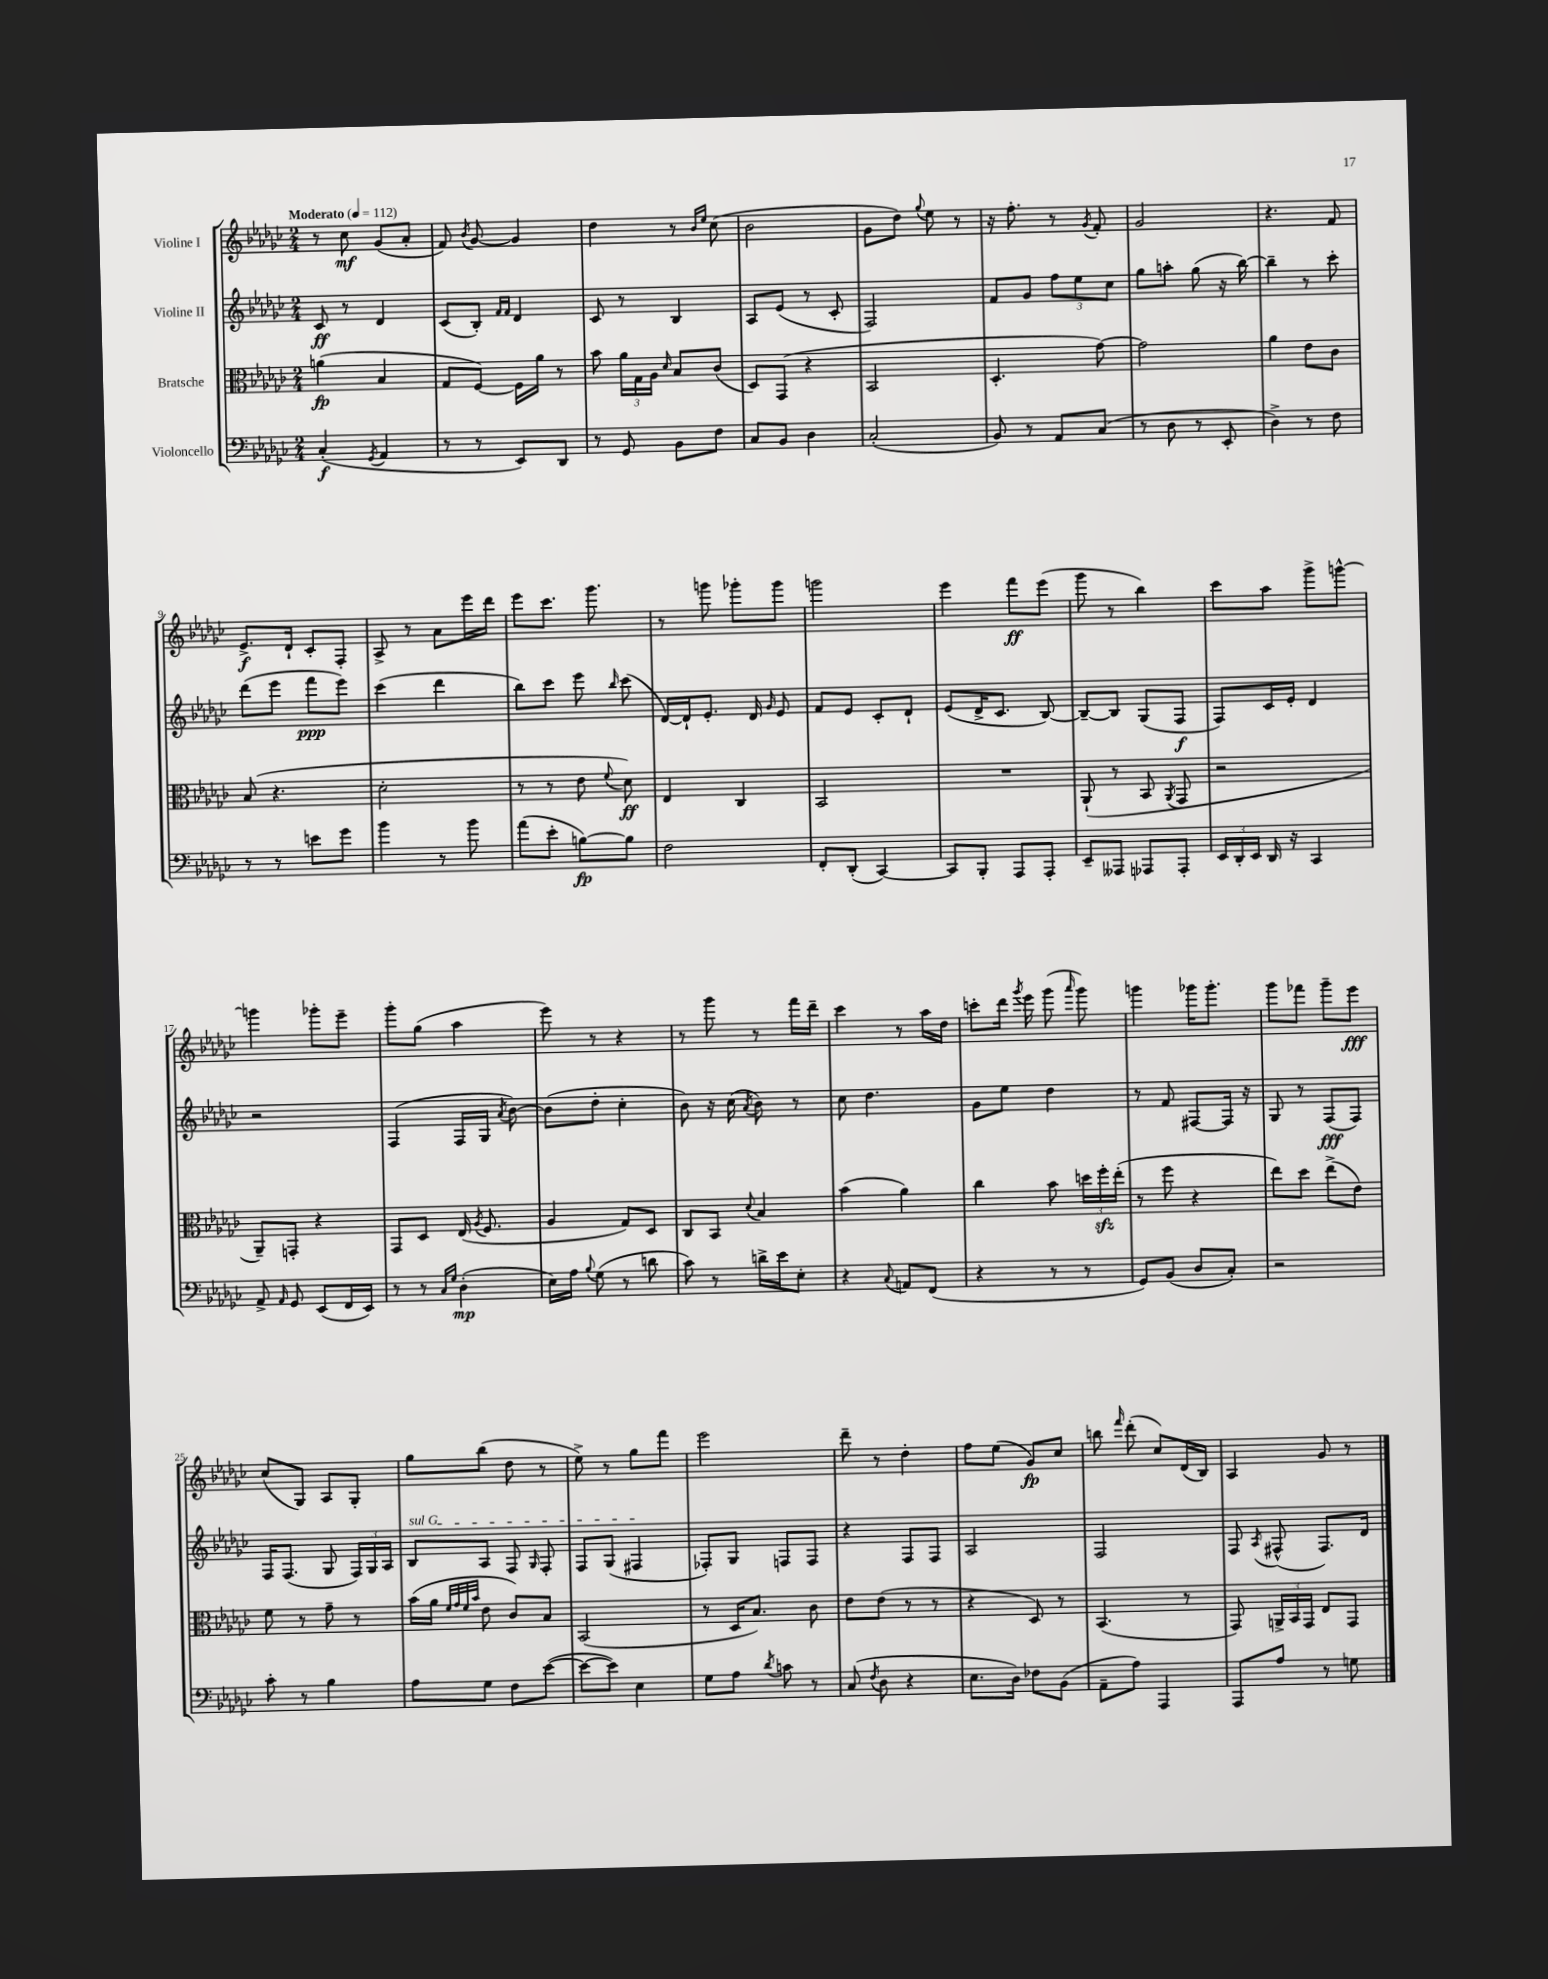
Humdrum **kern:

**kern	**dynam	**kern	**dynam	**kern	**dynam	**kern	**dynam
*part4	*part4	*part3	*part3	*part2	*part2	*part1	*part1
*staff4	*staff4	*staff3	*staff3	*staff2	*staff2	*staff1	*staff1
*I"Violoncello	*	*I"Bratsche	*	*I"Violine II	*	*I"Violine I	*
*clefF4	*	*clefC3	*	*clefG2	*	*clefG2	*
*k[b-e-a-d-g-c-]	*	*k[b-e-a-d-g-c-]	*	*k[b-e-a-d-g-c-]	*	*k[b-e-a-d-g-c-]	*
*M2/4	*	*M2/4	*	*M2/4	*	*M2/4	*
*MM112	*	*MM112	*	*MM112	*	*MM112	*
=1	=1	=1	=1	=1	=1	=1	=1
!	!	!	!	!	!	!LO:TX:a:B:t=Moderato	!
(4C-'/	f	(4an\	fp	8c-/	ff	8r	.
.	.	.	.	8r	.	8cc-\	mf
8qGG-/	.	.	.	.	.	.	.
4AA-/	.	4B-/	.	4d-/	.	(8g-/L	.
.	.	.	.	.	.	8a-'/J	.
=2	=2	=2	=2	=2	=2	=2	=2
8r	.	8G-/L	.	(8c-/L	.	8f/)	.
.	.	.	.	.	.	8qb-/	.
8r	.	[8F/J)	.	8B-'/J)	.	[8g-/	.
.	.	.	.	16qqf/LL	.	.	.
.	.	.	.	16qqf/JJ	.	.	.
8EE-/L)	.	16F\LL]	.	4d-/	.	4g-/]	.
.	.	16a-\JJ	.	.	.	.	.
8DD-/J	.	8r	.	.	.	.	.
=3	=3	=3	=3	=3	=3	=3	=3
8r	.	8b-\	.	8c-/	.	4dd-\	.
8GG-/	.	24a-\LL	.	8r	.	.	.
.	.	24G-\	.	.	.	.	.
.	.	24A-\JJ	.	.	.	.	.
.	.	16qqd-/	.	.	.	.	.
8BB-\L	.	8B-/L	.	4B-/	.	8r	.
.	.	.	.	.	.	16qqb-/LL	.
.	.	.	.	.	.	16qqee-/JJ	.
8F\J	.	(8c-/J	.	.	.	(8cc-\	.
=4	=4	=4	=4	=4	=4	=4	=4
8C-/L	.	8D-/L)	.	8A-/L	.	2b-\	.
8BB-/J	.	(8GG-/J	.	(8e-/J	.	.	.
4D-\	.	4r	.	8r	.	.	.
.	.	.	.	8c-'/	.	.	.
=5	=5	=5	=5	=5	=5	=5	=5
(2C-'/	.	2BB-/	.	2F/)	.	8g-\L	.
.	.	.	.	.	.	8dd-\J)	.
.	.	.	.	.	.	8qqgg-/	.
.	.	.	.	.	.	8ee-\	.
.	.	.	.	.	.	8r	.
=6	=6	=6	=6	=6	=6	=6	=6
8BB-/)	.	4.D-'/	.	8f/L	.	16r	.
.	.	.	.	.	.	8.ff'\	.
8r	.	.	.	8g-/J	.	.	.
8AA-/L	.	.	.	12ff\L	.	8r	.
.	.	.	.	12ee-\	.	.	.
.	.	.	.	.	.	8qg-/	.
(8C-/J	.	[8g-\)	.	.	.	8f'/	.
.	.	.	.	12cc-\J	.	.	.
=7	=7	=7	=7	=7	=7	=7	=7
8r	.	2g-\]	.	8gg-\L	.	2g-/	.
8D-\	.	.	.	8aan'\J	.	.	.
8r	.	.	.	(8gg-\	.	.	.
8EE-'/	.	.	.	16r	.	.	.
.	.	.	.	[16bb-\)	.	.	.
=8	=8	=8	=8	=8	=8	=8	=8
4D-^\)	.	4a-\	.	4bb-~\]	.	4.r	.
8r	.	8e-\L	.	8r	.	.	.
8F\	.	8c-\J	.	8ccc-'\	.	8f/	.
!!LO:LB:g=z
=9	=9	=9	=9	=9	=9	=9	=9
8r	.	(8B-/	.	(8ddd-\L	.	8.e-^/L	f
8r	.	4.r	.	8eee-\J	.	.	.
.	.	.	.	.	.	16d-`/Jk	.
8en\L	.	.	.	8fff\L	ppp	8c-'/L	.
8g-\J	.	.	.	8eee-\J)	.	8F'/J	.
=10	=10	=10	=10	=10	=10	=10	=10
4b-\	.	2d-'\	.	(4ccc-\	.	8A-^/	.
.	.	.	.	.	.	8r	.
8r	.	.	.	4ddd-\	.	8a-\L	.
8b-\	.	.	.	.	.	16eee-\L	.
.	.	.	.	.	.	16ddd-\JJ	.
=11	=11	=11	=11	=11	=11	=11	=11
(8a-\L	.	8r	.	8bb-\L)	.	8eee-\L	.
8e-'\J	.	8r	.	8ccc-\J	.	8.ccc-\J	.
[8Bn\L)	fp	8e-\	.	8eee-\	.	.	.
.	.	.	.	.	.	8.ggg-\	.
.	.	8qqf/	.	16qqbb-/	.	.	.
8B\J]	.	8d-\)	ff	(8ccc-\	.	.	.
=12	=12	=12	=12	=12	=12	=12	=12
2F\	.	4E-/	.	[16d-/LL)	.	8r	.
.	.	.	.	16d-`/J]	.	.	.
.	.	.	.	8.e-'/J	.	8gggn\	.
.	.	4C-/	.	.	.	8ggg-X'\L	.
.	.	.	.	16d-/	.	.	.
.	.	.	.	16qqg-/	.	.	.
.	.	.	.	8e-/	.	8ggg-\J	.
=13	=13	=13	=13	=13	=13	=13	=13
8FF'/L	.	2BB-/	.	8f/L	.	2gggn\	.
(8DD-'/J	.	.	.	8e-/J	.	.	.
[4CC-/)	.	.	.	8c-'/L	.	.	.
.	.	.	.	8d-`/J	.	.	.
=14	=14	=14	=14	=14	=14	=14	=14
8CC-/L]	.	2r	.	(8e-/L	.	4eee-\	.
8BBB-'/J	.	.	.	16d-^/K	.	.	.
.	.	.	.	8.c-/J	.	.	.
8AAA-/L	.	.	.	.	.	8fff\L	ff
8AAA-'/J	.	.	.	[8B-/)	.	(8eee-\J	.
=15	=15	=15	=15	=15	=15	=15	=15
8EE-~/L	.	(8AA-`/	.	8B-~/L_	.	8ggg-\	.
8AAA--X/J	.	8r	.	8B-/J]	.	8r	.
8AAA-X/L	.	8BB-/	.	(8G-/L	.	4bb-\)	.
.	.	8qAA-/	.	.	.	.	.
8AAA-'/J	.	8GG-/	.	8F/J	f	.	.
=16	=16	=16	=16	=16	=16	=16	=16
24EE-/LL	.	2r	.	8F/L)	.	8ccc-\L	.
24DD-'/	.	.	.	.	.	.	.
24EE-/JJ	.	.	.	.	.	.	.
16DD-/	.	.	.	16c-/L	.	8aa-\J	.
16r	.	.	.	16e-'/JJ	.	.	.
4CC-/	.	.	.	4d-/	.	8ggg-^\L	.
.	.	.	.	.	.	[8gggn^^\J	.
!!LO:LB:g=z
=17	=17	=17	=17	=17	=17	=17	=17
8AA-^/	.	8AA-~/L)	.	2r	.	4gggn\]	.
16qqAA-/	.	.	.	.	.	.	.
8GG-/	.	8GGn'/J	.	.	.	.	.
(8EE-/L	.	4r	.	.	.	8ggg-X'\L	.
16FF/L	.	.	.	.	.	8eee-~\J	.
16EE-/JJ)	.	.	.	.	.	.	.
=18	=18	=18	=18	=18	=18	=18	=18
8r	.	8GG-/L	.	(4F/	.	8ggg-'\L	.
8r	.	8D-/J	.	.	.	(8gg-\J	.
16qqC-/LL	.	.	.	.	.	.	.
16qqG-/JJ	.	.	.	.	.	.	.
(4D-'\	mp	(16E-/	.	16F/LL	.	4aa-\	.
.	.	8qA-/	.	.	.	.	.
.	.	8.F/	.	16G-/JJ	.	.	.
.	.	.	.	8qa-/	.	.	.
.	.	.	.	[8b-\)	.	.	.
=19	=19	=19	=19	=19	=19	=19	=19
16E-\LL)	.	4A-/	.	(8b-\L]	.	8eee-\)	.
16A-\JJ	.	.	.	.	.	.	.
8qqB-/	.	.	.	.	.	.	.
(8G-\	.	.	.	8dd-'\J	.	8r	.
8r	.	8G-/L)	.	4cc-'\	.	4r	.
8dn\	.	8D-/J	.	.	.	.	.
=20	=20	=20	=20	=20	=20	=20	=20
8c-\)	.	8C-/L	.	8b-\)	.	8r	.
8r	.	8BB-/J	.	16r	.	8ggg-\	.
.	.	.	.	(16cc-\	.	.	.
.	.	8qqd-/	.	8qa-/	.	.	.
16dn^\LL	.	4B-/	.	8b-\)	.	8r	.
16e-\J	.	.	.	.	.	.	.
8E-'\J	.	.	.	8r	.	16fff\LL	.
.	.	.	.	.	.	16ddd-~\JJ	.
=21	=21	=21	=21	=21	=21	=21	=21
4r	.	(4b-\	.	8cc-\	.	4ccc-\	.
.	.	.	.	4.dd-\	.	.	.
8qqC-/	.	.	.	.	.	.	.
8AAn/L	.	4a-\)	.	.	.	8r	.
(8FF/J	.	.	.	.	.	16aa-\LL	.
.	.	.	.	.	.	16dd-\JJ	.
=22	=22	=22	=22	=22	=22	=22	=22
4r	.	4cc-\	.	8g-\L	.	8cccn'\L	.
.	.	.	.	8ee-\J	.	16ddd-\Jk	.
.	.	.	.	.	.	8qggg-/	.
.	.	.	.	.	.	16eee-\	.
8r	.	8b-\	.	4dd-\	.	(8ggg-\	.
.	.	.	.	.	.	16qqaaa-/	.
8r	.	24ddn\LL	.	.	.	8ggg-\)	.
.	.	24ffzz'\	.	.	.	.	.
.	.	(24ee-'\JJ	.	.	.	.	.
=23	=23	=23	=23	=23	=23	=23	=23
8GG-/L)	.	8r	.	8r	.	4gggn\	.
(8BB-/J	.	8ff\	.	8f/	.	.	.
8D-/L	.	4r	.	[8F#X/L	.	16ggg-X\KL	.
.	.	.	.	.	.	8.ggg-'\J	.
8C-'/J)	.	.	.	16F#/Jk]	.	.	.
.	.	.	.	16r	.	.	.
=24	=24	=24	=24	=24	=24	=24	=24
2r	.	8ee-\L)	.	8G-/	.	8ggg-\L	.
.	.	8dd-\J	.	8r	.	8fff-X\J	.
.	.	(8ee-^\L	.	(8F/L	fff	8ggg-~\L	.
.	.	8e-\J)	.	8F/J)	.	8eee-\J	fff
!!LO:LB:g=z
=25	=25	=25	=25	=25	=25	=25	=25
8c-'\	.	8f\	.	16F/KL	.	(8cc-/L	.
.	.	.	.	(8.F/J	.	.	.
8r	.	8r	.	.	.	8G-/J)	.
4B-\	.	8g-~\	.	8G-/	.	8A-/L	.
.	.	8r	.	24F/LL)	.	8G-'/J	.
.	.	.	.	24G-/	.	.	.
.	.	.	.	24A-/JJ	.	.	.
=26	=26	=26	=26	=26	=26	=26	=26
!	!	!	!	!LO:TX:a:i:t=sul G	!	!	!
8A-\L	.	(16b-\LL	.	8B-/L	.	8gg-\L	.
.	.	16a-\JJ	.	.	.	.	.
.	.	32qqf/LLL	.	.	.	.	.
.	.	32qqg-/	.	.	.	.	.
.	.	32qqf/	.	.	.	.	.
.	.	32qqb-/JJJ	.	.	.	.	.
8G-\J	.	8e-\	.	8A-/J	.	(8bb-\J	.
8F\L	.	8c-/L)	.	8F/	.	8dd-\	.
.	.	.	.	16qqG-/	.	.	.
([8e-\J	.	8B-/J	.	8F'/	.	8r	.
=27	=27	=27	=27	=27	=27	=27	=27
8e-\L_	.	(2BB-/	.	8F/L	.	8ee-^\)	.
8e-\J])	.	.	.	(8G-/J	.	8r	.
4E-\	.	.	.	4F#X/	.	8gg-\L	.
.	.	.	.	.	.	8fff\J	.
=28	=28	=28	=28	=28	=28	=28	=28
8G-\L	.	8r	.	8F-X'/L)	.	2eee-\	.
8A-\J	.	16D-/KL	.	8G-/J	.	.	.
.	.	8.B-/J)	.	.	.	.	.
8qd-/	.	.	.	.	.	.	.
8cn\	.	.	.	8Fn/L	.	.	.
8r	.	8c-\	.	8F/J	.	.	.
=29	=29	=29	=29	=29	=29	=29	=29
(8C-/	.	8e-\L	.	4r	.	8ddd-~\	.
8qF/	.	.	.	.	.	.	.
8D-\	.	(8e-\J	.	.	.	8r	.
4r	.	8r	.	8F/L	.	4dd-'\	.
.	.	8r	.	8F/J	.	.	.
=30	=30	=30	=30	=30	=30	=30	=30
8.E-\L	.	4r	.	2A-/	.	8ff\L	.
.	.	.	.	.	.	(8ee-\J	.
16D-\Jk)	.	.	.	.	.	.	.
8F-X\L	.	8D-/)	.	.	.	8g-/L)	fp
(8BB-\J	.	8r	.	.	.	8cc-/J	.
=31	=31	=31	=31	=31	=31	=31	=31
8AA-~\L	.	(4.BB-/	.	2F/	.	8bbn\	.
.	.	.	.	.	.	16qqfff/	.
8A-\J)	.	.	.	.	.	(8ddd-'\	.
4AAA-/	.	.	.	.	.	8cc-/L)	.
.	.	8r	.	.	.	(16d-/L	.
.	.	.	.	.	.	16B-/JJ)	.
=32	=32	=32	=32	=32	=32	=32	=32
8AAA-/L	.	8GG-/)	.	8F/	.	4A-/	.
.	.	.	.	8qA-/	.	.	.
8A-/J	.	24AAn^/LL	.	(8F#X^^/	.	.	.
.	.	24BB-/	.	.	.	.	.
.	.	24GG-/JJ	.	.	.	.	.
8r	.	8E-/L	.	8.F#/L)	.	8g-/	.
8Gn\	.	8GG-/J	.	.	.	8r	.
.	.	.	.	16d-/Jk	.	.	.
==	==	==	==	==	==	==	==
*-	*-	*-	*-	*-	*-	*-	*-
